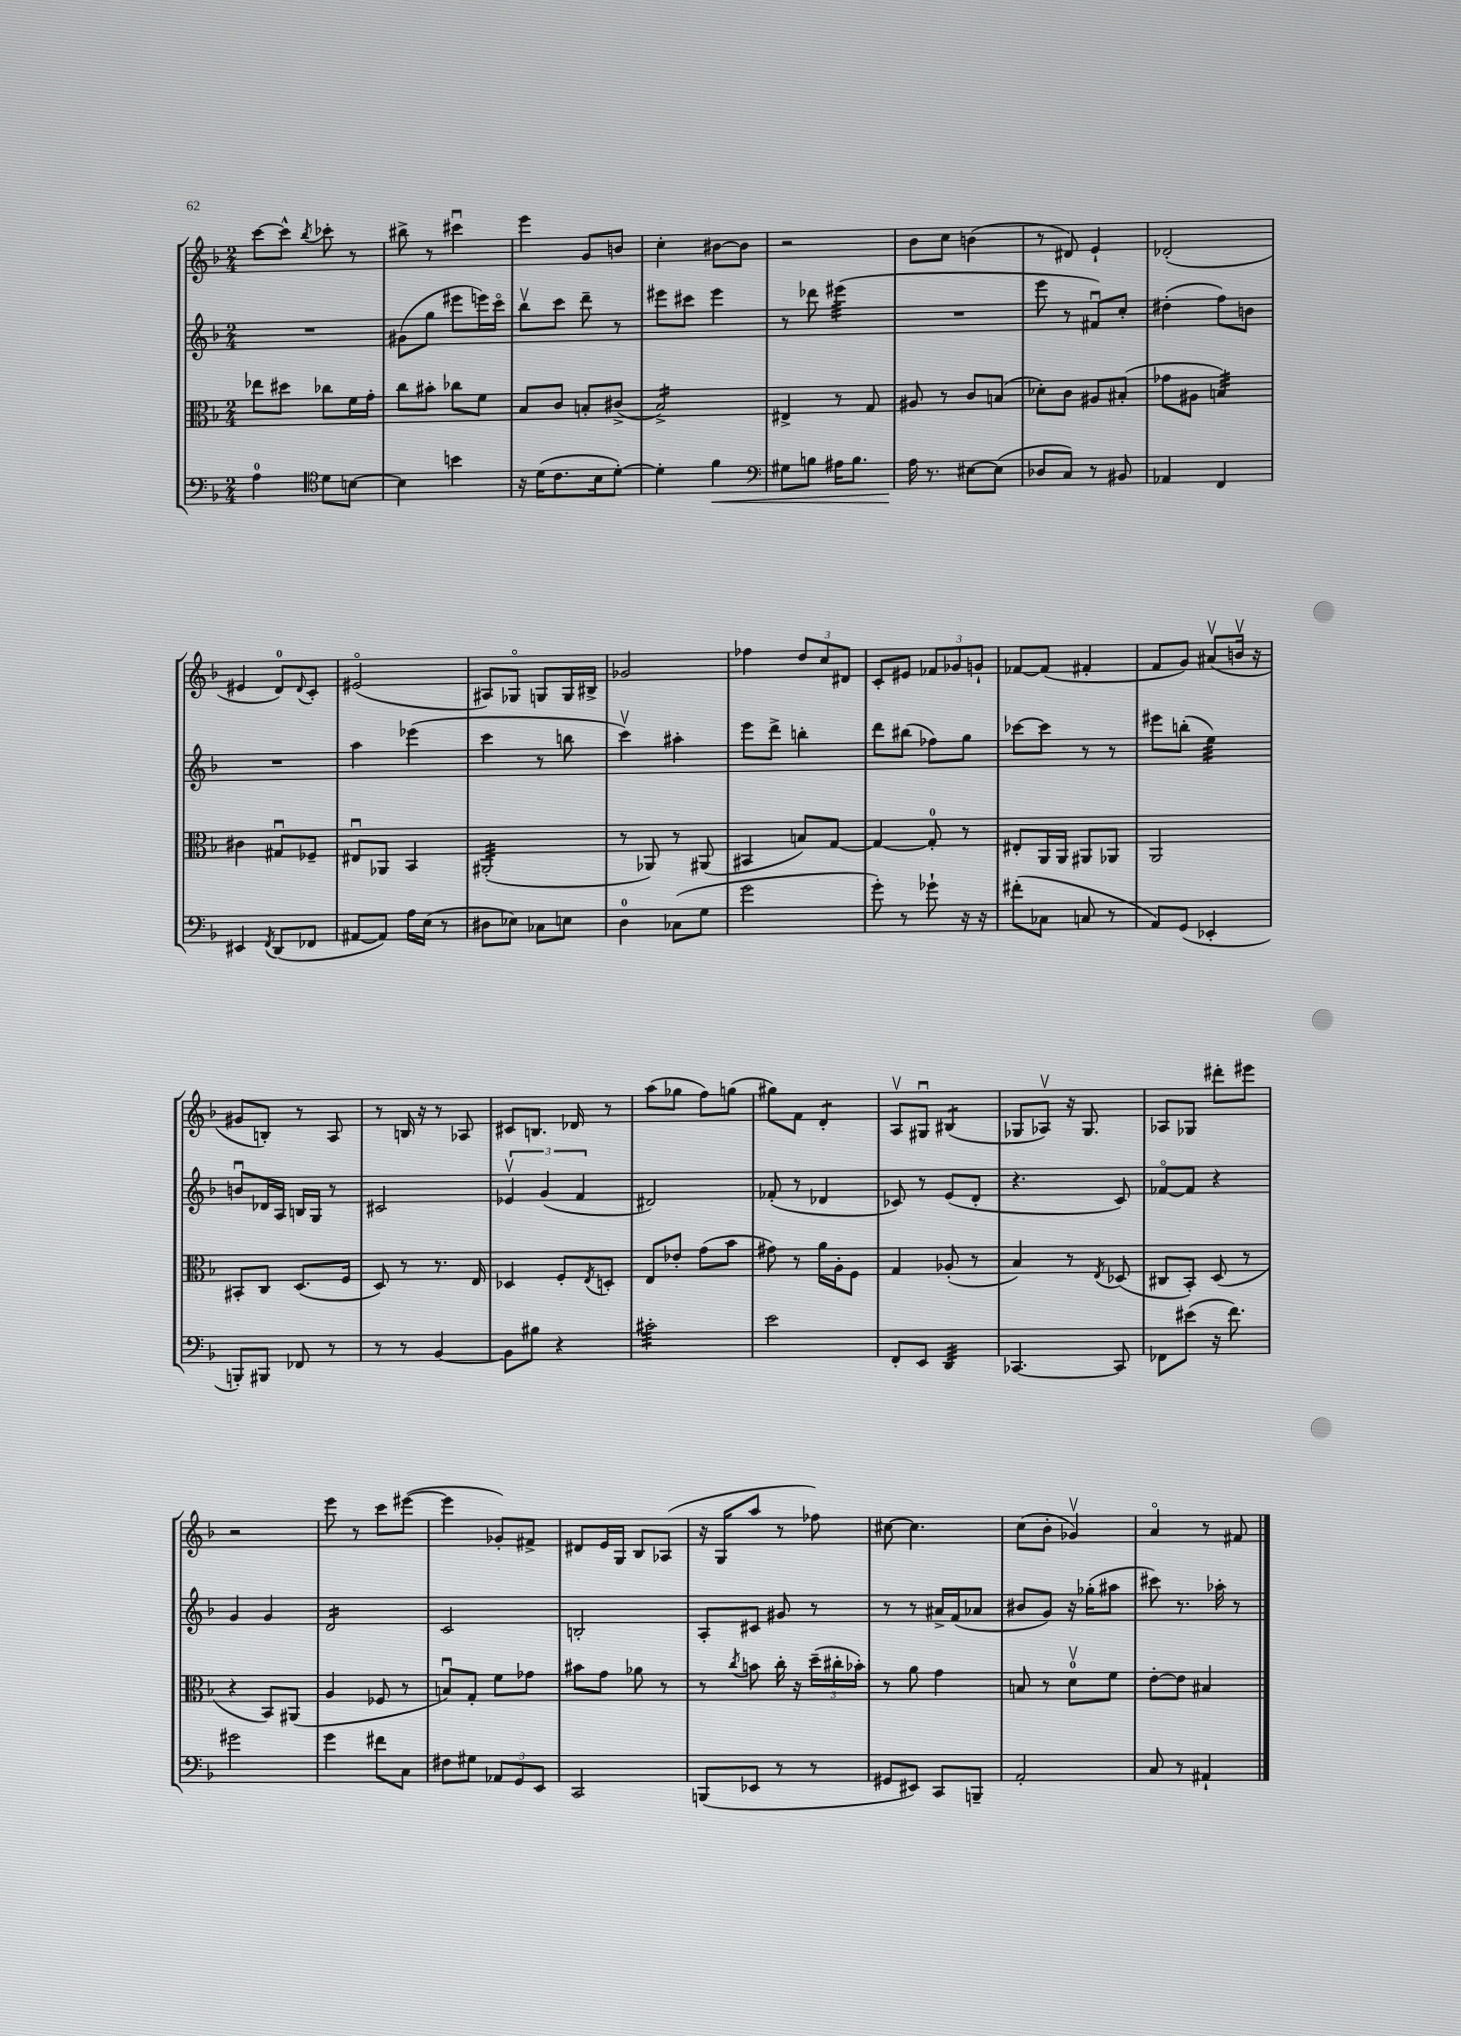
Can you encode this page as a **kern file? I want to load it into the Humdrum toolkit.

**kern	**kern	**kern	**kern
*staff4	*staff3	*staff2	*staff1
*clefF4	*clefC3	*clefG2	*clefG2
*k[b-]	*k[b-]	*k[b-]	*k[b-]
*M2/4	*M2/4	*M2/4	*M2/4
4A	8ee-	2r	[8ccc
.	8dd#	.	8ccc^^]
*clefC4	*	*	*
.	.	.	8qbb-
8d	8cc-	.	8ccc-'
[8B	16f	.	8r
.	16g'	.	.
=	=	=	=
4B]	8cc	(8g#	8bb#^
.	8b#'	8gg	8r
4b	8cc-	8eee#	4ccc#u
.	8f	16eee)	.
.	.	16ccco	.
=	=	=	=
16r	8B-	8bb-v	4eee
(16d	.	.	.
8.c	8c	8ccc	.
.	8B'	8ddd~	8g
16B-	.	.	.
[8d')	(8c#^	8r	8b
=	=	=	=
4d']	2B-^)	8eee#	4cc'
.	.	8ccc#	.
4f	.	4eee#	[8b#
.	.	.	8b#]
=	=	=	=
*clefF4	*	*	*
8G#	4E#^	8r	2r
8B	.	8ddd-	.
16A#	8r	(4eee#	.
8.B	.	.	.
.	8G	.	.
=	=	=	=
16A	8A#	2r	8b-
8.r	.	.	.
.	8r	.	8cc
[8E#	8c	.	(4b
(8E#]	(8B	.	.
=	=	=	=
8D-	8d-')	8eee	8r
8C)	8c	8r	8d#)
8r	8A#	8f#u)	4e`
8BB#	(8B#'	8cc'	.
=	=	=	=
4AA-	8g-	(4dd#'	(2d-'
.	8A#	.	.
4FF	4B)	8ff)	.
.	.	8b	.
=	=	=	=
4EE#	4c#	2r	4e#
8qFF	.	.	.
(8DD	8G#u	.	8d)
.	.	.	8qqd
8FF-	8F-~	.	8c'
=	=	=	=
[8AA#	8E#u	4aa	(2e#o
8AA#])	8AA-	.	.
16A	4BB-	(4eee-	.
(16E	.	.	.
8r	.	.	.
=	=	=	=
8D#	(2AA#'	4ccc	8A#)
8E-)	.	.	8G-o
8C-	.	8r	8G
8E	.	8bb	16G
.	.	.	16B#^
=	=	=	=
4D	8r	4cccv)	2g-
.	8AA-)	.	.
(8C-	8r	4aa#'	.
8G	(8AA#	.	.
=	=	=	=
2g	4BB#	8eee	4ff-
.	.	8ddd^	.
.	8B)	4bb'	12dd
.	.	.	12cc
.	[8G	.	.
.	.	.	12d#
=	=	=	=
8g')	4G_	8ddd	8c'
8r	.	(8bb#	8e#
8g-`	8G']	8ff-)	12f-
.	.	.	12g-
16r	8r	8gg	.
.	.	.	12g`
16r	.	.	.
=	=	=	=
(8f#'	8E#'	[8ccc-	[8f-
8C-	16AA	8ccc-]	(8f-]
.	16AA	.	.
8C	8AA#	8r	4f#'
8r	8AA-	8r	.
=	=	=	=
8AA)	2AA	8eee#	8f
(8GG	.	(8bb'	8g)
4EE-'	.	4ee)	(8a#v
.	.	.	16bv
.	.	.	16r
=	=	=	=
8BBB')	8BB#'	8bu	8g#
8BBB#	8C	16d-	8B')
.	.	16A	.
8FF-	(8.D	16B	8r
.	.	16G	.
8r	.	8r	8A
.	16F	.	.
=	=	=	=
8r	8D)	2c#	8r
8r	8r	.	16B
.	.	.	16r
[4BB-	8.r	.	8r
.	.	.	8A-
.	16E	.	.
=	=	=	=
8BB-]	4D-	6e-v	8c#
8B#	.	.	8.B
.	.	(6g	.
4r	8F'	.	.
.	.	.	16d-
.	.	6f	.
.	8qE	.	.
.	8D'	.	8r
=	=	=	=
2c#'	8E	2d#)	(8aa
.	8e-'	.	8gg-
.	(8g	.	8ff)
.	8b-	.	(8gg
=	=	=	=
2e	8g#)	(8f-'	8gg#)
.	8r	8r	8f
.	16a	4d-	4d'
.	16A'	.	.
.	8F	.	.
=	=	=	=
8FF'	4G	8c-)	8Av
8EE	.	8r	8G#u
4DD	(8A-'	(8e	(4B#
.	8r	8d'	.
=	=	=	=
[4.CC-	4B-)	4.r	8G-
.	.	.	8A-v)
.	8r	.	16r
.	.	.	8.G-
.	8qE	.	.
8CC-]	(8D-	8c)	.
=	=	=	=
8FF-	8C#	[8f-o	8A-
(8e#	8BB-')	8f-]	8G-
16r	(8D	4r	8ddd#'
8.f)	.	.	.
.	8r	.	8eee#
=	=	=	=
2g#	4r	4g	2r
.	8BB-)	4g	.
.	(8AA#	.	.
=	=	=	=
4g	4A	2d	8eee
.	.	.	8r
8f#	8F-	.	8ccc
8C	8r	.	([8eee#
=	=	=	=
8F#	8Bu)	2c	4eee#]
8G#	8G'	.	.
12AA-	8f	.	8g-')
12GG	.	.	.
.	8g-	.	8f#^
12EE	.	.	.
=	=	=	=
2CC	8b#	2B'	8d#
.	8g	.	16e
.	.	.	16G
.	8a-	.	8B-
.	8r	.	(8A-
=	=	=	=
(8BBB	8r	8A'	16r
.	.	.	16G
.	8qcc	.	.
8EE-	8b	8c#	8aa
8r	16cc'	8g#	8r
.	16r	.	.
8r	(24dd~	8r	8ff-)
.	24cc#'	.	.
.	24b-')	.	.
=	=	=	=
8GG#	8r	8r	[8cc#
8EE#)	8a	8r	4.cc#]
8CC	4g	16a#^	.
.	.	(16f	.
8BBB~	.	8a-	.
=	=	=	=
2AA'	8B	8b#	(8cc
.	8r	8g)	8b-'
.	8dv	16r	4g-v)
.	.	(16gg-'	.
.	8f	8aa#	.
=	=	=	=
8C	[8e'	8ccc#)	4ao
8r	8e]	8.r	.
4AA#`	4B#	.	8r
.	.	16aa-'	.
.	.	8r	8f#
==	==	==	==
*-	*-	*-	*-
